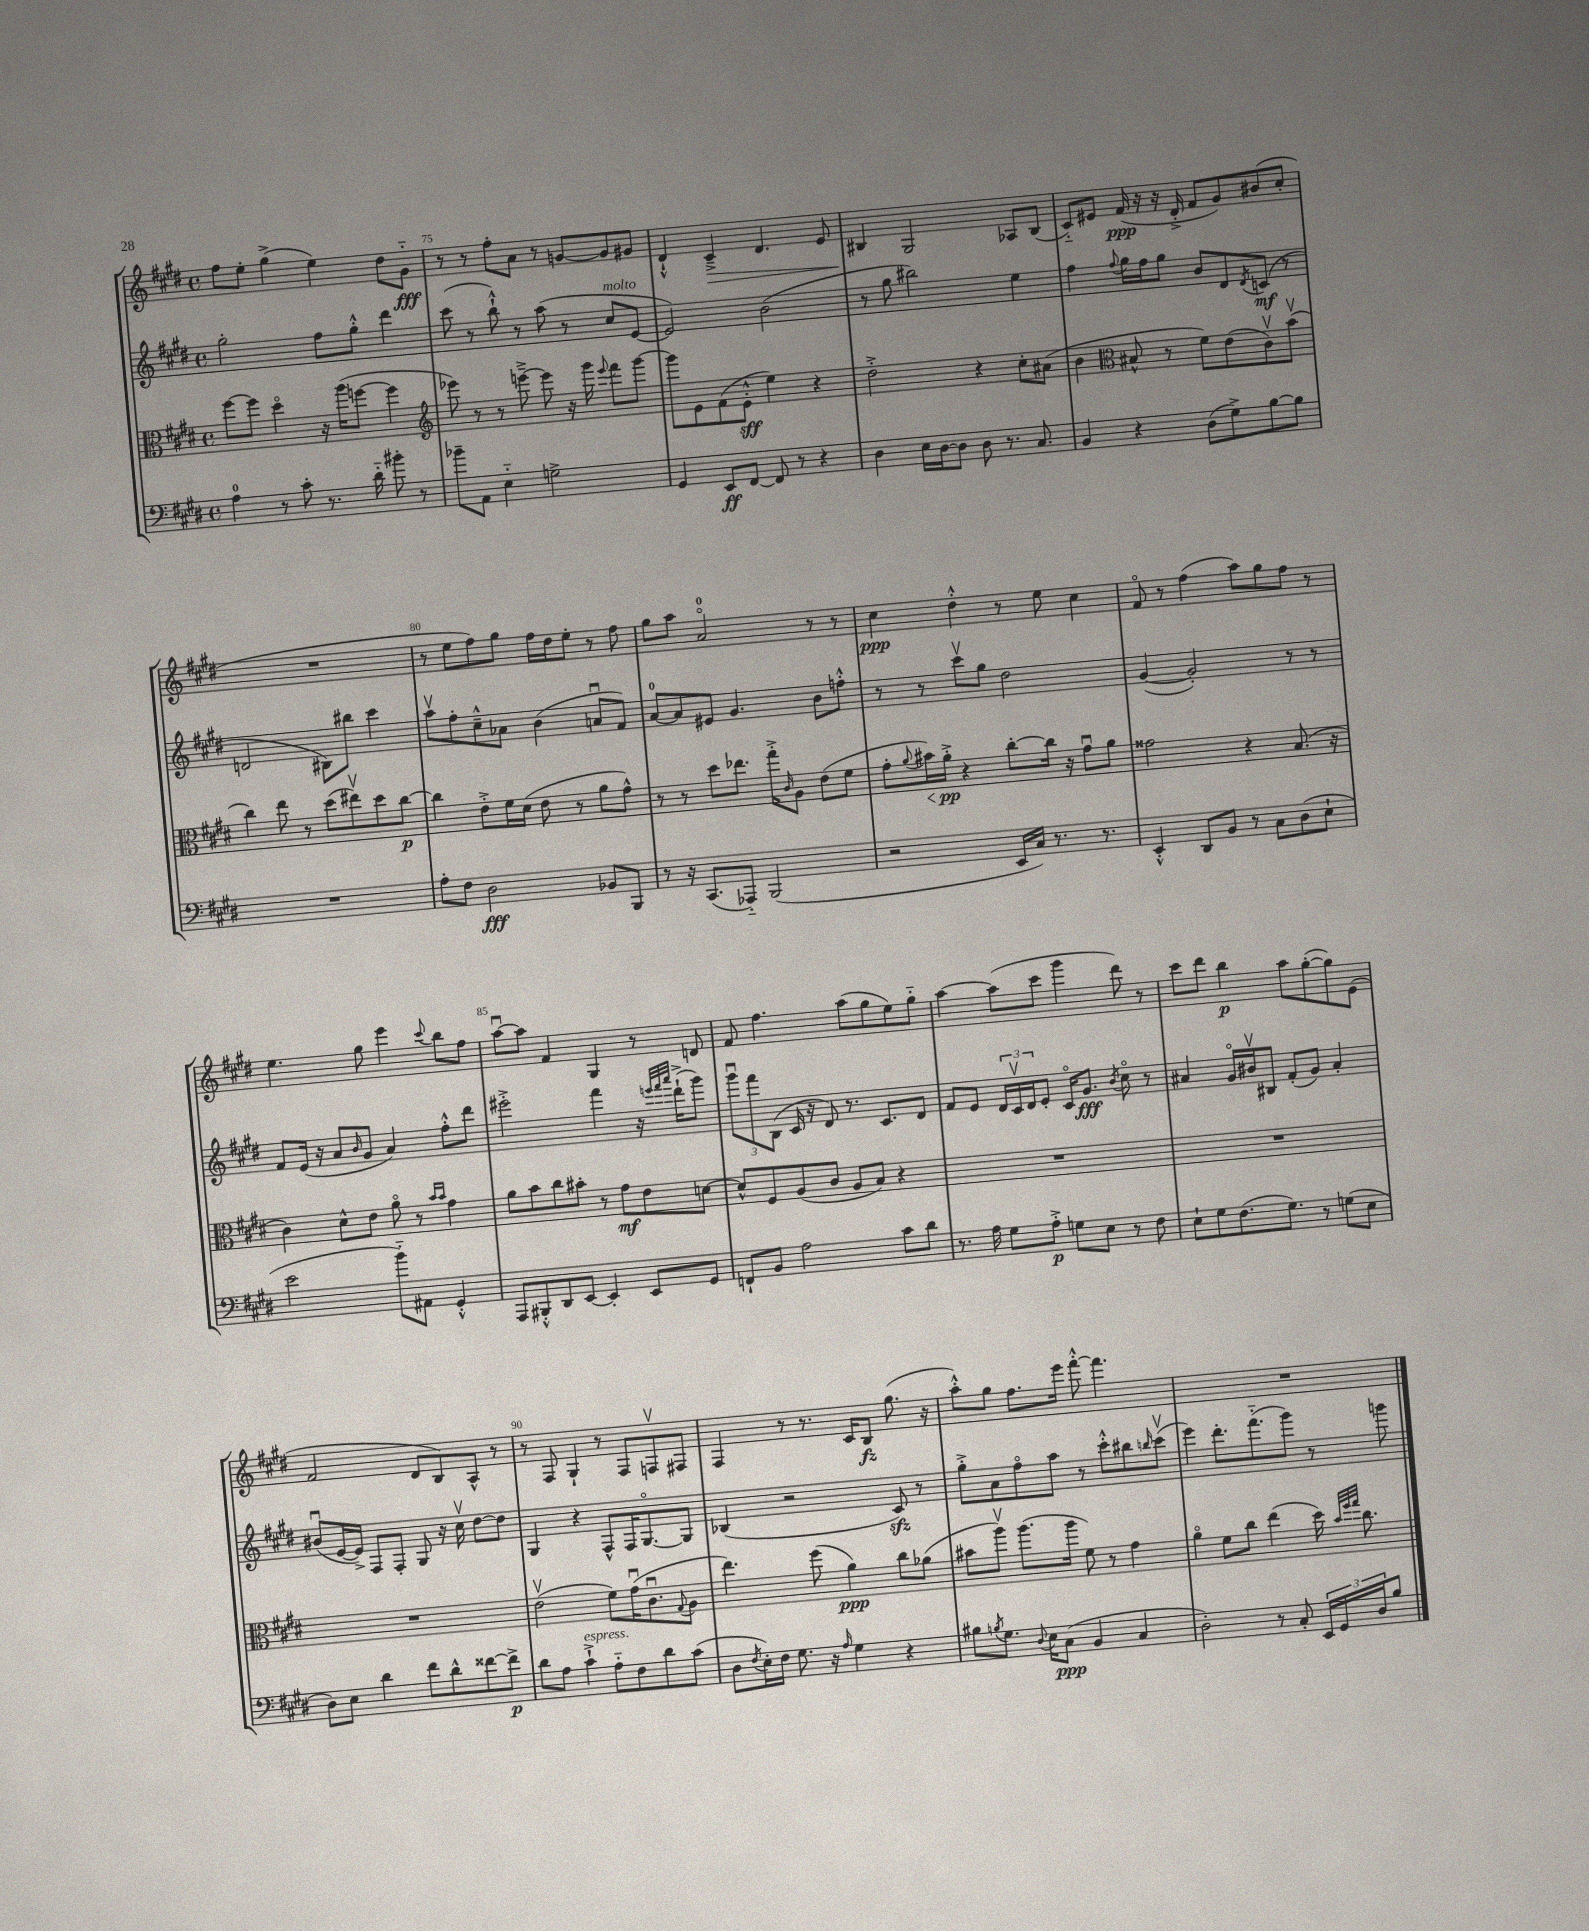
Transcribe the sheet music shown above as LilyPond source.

<<
\new StaffGroup <<
\new Staff = "s0" {
    \clef treble \key e \major \defaultTimeSignature \time 4/4
    fis''8 e''8-. gis''4->( e''4) dis''8 gis'8-_\fff |
    r8 r8 fis''8-. a'8 r8 g'8~ g'8 gis'8 |
    dis'4-!-^ cis'4--->\> dis'4. e'8 |
    bis4\! gis2 aes8 bis8( |
    cis'8-_) eis'8 fis'16\ppp( r16 r16 dis'16-.-> fis'8 gis'8) bis'8( cis''8-. |
    R1 |
    r8 e''8 fis''8) gis''8 fis''16 dis''16 e''8-. r8 fis''8 |
    gis''8 a''8 a'2-0\flageolet r8 r8 |
    cis''4\ppp dis''4-.-^ r8 e''8 cis''4 |
    fis'8\flageolet r8 fis''4( a''8) gis''8 fis''8 r8 |
    e''4. gis''8 e'''4 \appoggiatura { cis'''8 } b''8 fis''8 |
    a''8~\downbow a''8 fis'4 gis4 r8 d'8 |
    fis'8 fis''4. a''8( gis''8 e''8) gis''8-_ |
    a''4~ a''8( cis'''8 gis'''4 dis'''8) r8 |
    cis'''8 dis'''8 b''4\p a''8 gis''8~-.( gis''8) e'8( |
    fis'2 dis'8 b8) a8-^ r8 |
    r8 fis8 gis4-! r8 fis8 f8\upbow fis8 |
    fis4 r8 r8. cis'16 b8\fz gis''8.( r16 |
    a''8-.-^) gis''8 fis''8. e'''16 fis'''8~-.-^ fis'''4. |
    R1 \bar "|." |
}
\new Staff = "s1" {
    \clef treble \key e \major \defaultTimeSignature \time 4/4
    gis''2-. fis''8 gis''8-.-^ dis'''4 |
    cis'''8( r8 b''8-!-^) r8 a''8( r8 cis''8^\markup { \italic "molto" } e'8~ |
    e'2) b'2( |
    r8 gis''8 bis''2) e''4 |
    fis''4 \appoggiatura { fis''8 } gis''16 fis''16 gis''8 b'8 dis'8 \acciaccatura { dis'8 } c'8\mf( r8 |
    d'2 bis8) bis''8 cis'''4 |
    a''8\upbow fis''8-. cis''8---^ aes'8 b'4( a'8\downbow fis'8) |
    a'8-0~ a'8 eis'8 gis'4. b'8 f''8-.-^ |
    r8 r8 cis'''8\upbow gis''8 dis''2 |
    gis'4~( gis'2-.) r8 r8 |
    fis'8 e'16( r16 a'8 \grace { b'16 } gis'8 a'4) fis''8-.-^ dis'''8 |
    eis'''2-.-> fis'''4 r16 \grace { e'''32 fis'''32 a'''32 } dis'''16-!->( gis'''8) |
    \tuplet 3/2 { gis'''8\downbow fis'''8 b8( } cis'16 r16 dis'8) r8. cis'8. dis'8 |
    fis'8 e'8 \tuplet 3/2 { dis'16 cis'16\upbow dis'16 } e'8-. cis'16\flageolet gis'8.\fff \acciaccatura { b'8 } cis''8\flageolet r8 |
    ais'4 gis'16\flageolet bis'16\upbow bis8 fis'8-.( gis'8) ais'4-. |
    bis'8\downbow( e'16~ e'16->) fis8 fis8-. gis8 r16 cis''16\upbow dis''8~ dis''8 |
    gis4 r4 fis8-^ fis16 gis8.~\flageolet gis8 |
    bes4( r2 cis'8\sfz) r8 |
    gis''8-.-> a'8 fis''8\flageolet a''8 r8 cis'''8-.-^ bis''8 \grace { b''16 } cis'''8\upbow( |
    e'''4) dis'''8.-. fis'''8.-_( gis'''8) r8 g'''8 \bar "|." |
}
\new Staff = "s2" {
    \clef alto \key e \major \defaultTimeSignature \time 4/4
    fis''8~ fis''8 dis''4\flageolet r16 a''16( f''8~ f''4 |
    \clef treble ees'''8) r8 r8 e'''8~---> e'''8 r16 gis'''16 \appoggiatura { e'''8 } fis'''8 gis'''8~ |
    gis'''8 e'8 fis'8( e'8-.-^\sff e''4) r4 |
    dis''2-.-> r4 cis''8-. ais'8( |
    b'4 \clef alto bis8-^ r8 fis'8) e'8( cis'8\upbow) b'8\upbow( |
    cis''4) e''8 r8 dis''8( eis''8\upbow) dis''8 cis''8~\p |
    cis''4 e'8-.-> fis'16 dis'16( e'8 r8 a'8 gis'8-^) |
    r8 r8 dis''8 ees''8. gis''16-.-> \grace { cis'16 } a8 e'8( fis'8 |
    gis'8-. \appoggiatura { a'8 } bis'16\<) a'16-.->\pp\! r4 cis''8~-. cis''16 r16 gis'8\downbow a'8 |
    gisis'2 r4 b8.( r16 |
    cis'4) dis'8-^ e'8 a'8\flageolet r8 \grace { b'16 b'16 } gis'4 |
    a'8 b'8 cis''8 bis'8-. r8 gis'8\mf e'8 d'8~ |
    d'8-^ fis8 a8( cis'8 a8 b8) r4 |
    R1 |
    R1 |
    R1 |
    e'2\upbow( fis'8) gis'16\downbow( cis'8.\downbow \appoggiatura { gis8 } a8 |
    e''4.) fis''8( a'4\ppp) cis''8 aes'8( |
    bis'8 a''8\upbow) a''8.( a''16 fis'8) r8 gis'4 |
    a'4\flageolet fis'8 cis''8 e''4( dis''16) \grace { b'32 fis''32 gis''32 } cis''8. \bar "|." |
}
\new Staff = "s3" {
    \clef bass \key e \major \defaultTimeSignature \time 4/4
    a4-0 r8 cis'8-. r8. dis'16-_ bis'8-. r8 |
    bes'8-- a,8 e4-_ g2-> |
    gis,4 e,8\ff fis,8~ fis,8 r8 r4 |
    dis4 e16 dis16~ dis8 dis8 r8. cis8. |
    b,4 r4 dis8( gis8->) b8~ b8 |
    R1 |
    a8-. fis8 dis2\fff bes,8 b,,8 |
    r8 r16 cis,8.( aes,,8-_) b,,2( |
    r2 e,16 cis16) r8. r8. |
    e,4-.-^ dis,8 b,8 r8 cis8 dis8( e8-! |
    e'2 b'8-_) ais,8 gis,4-.-^ |
    a,,8 bis,,8-.-^ dis,8 e,8~ e,4-. e,8 gis,8 |
    f,8-! b,8 a2 cis'8 dis'8 |
    r8. a16 gis8 a8-.->\p g8 e8 r8 fis8 |
    e8-! gis8 fis8.( gis8.) r8 g8( e8 |
    dis8) e8 dis'4 fis'8 dis'8-^ fisis'8~ fisis'8->\p |
    dis'8 a8 cis'4-!->^\markup { \italic "espress." } a8-_ fis8 dis'8 cis'8( |
    dis8 \acciaccatura { fis8 } e16-.) fis16 gis8. r16 \grace { a16 } gis4 r4 |
    bis8 \acciaccatura { b8 } gis8. \appoggiatura { dis8 } e16 cis8\ppp( b,4 cis4 |
    dis2-.) r8 cis8-. \tuplet 3/2 { e,16 gis,16 dis16 } b8 \bar "|." |
}
>>
>>
\layout { \context { \Score currentBarNumber = #74 \override BarNumber.break-visibility = ##(#f #t #t) barNumberVisibility = #(every-nth-bar-number-visible 5) } }
